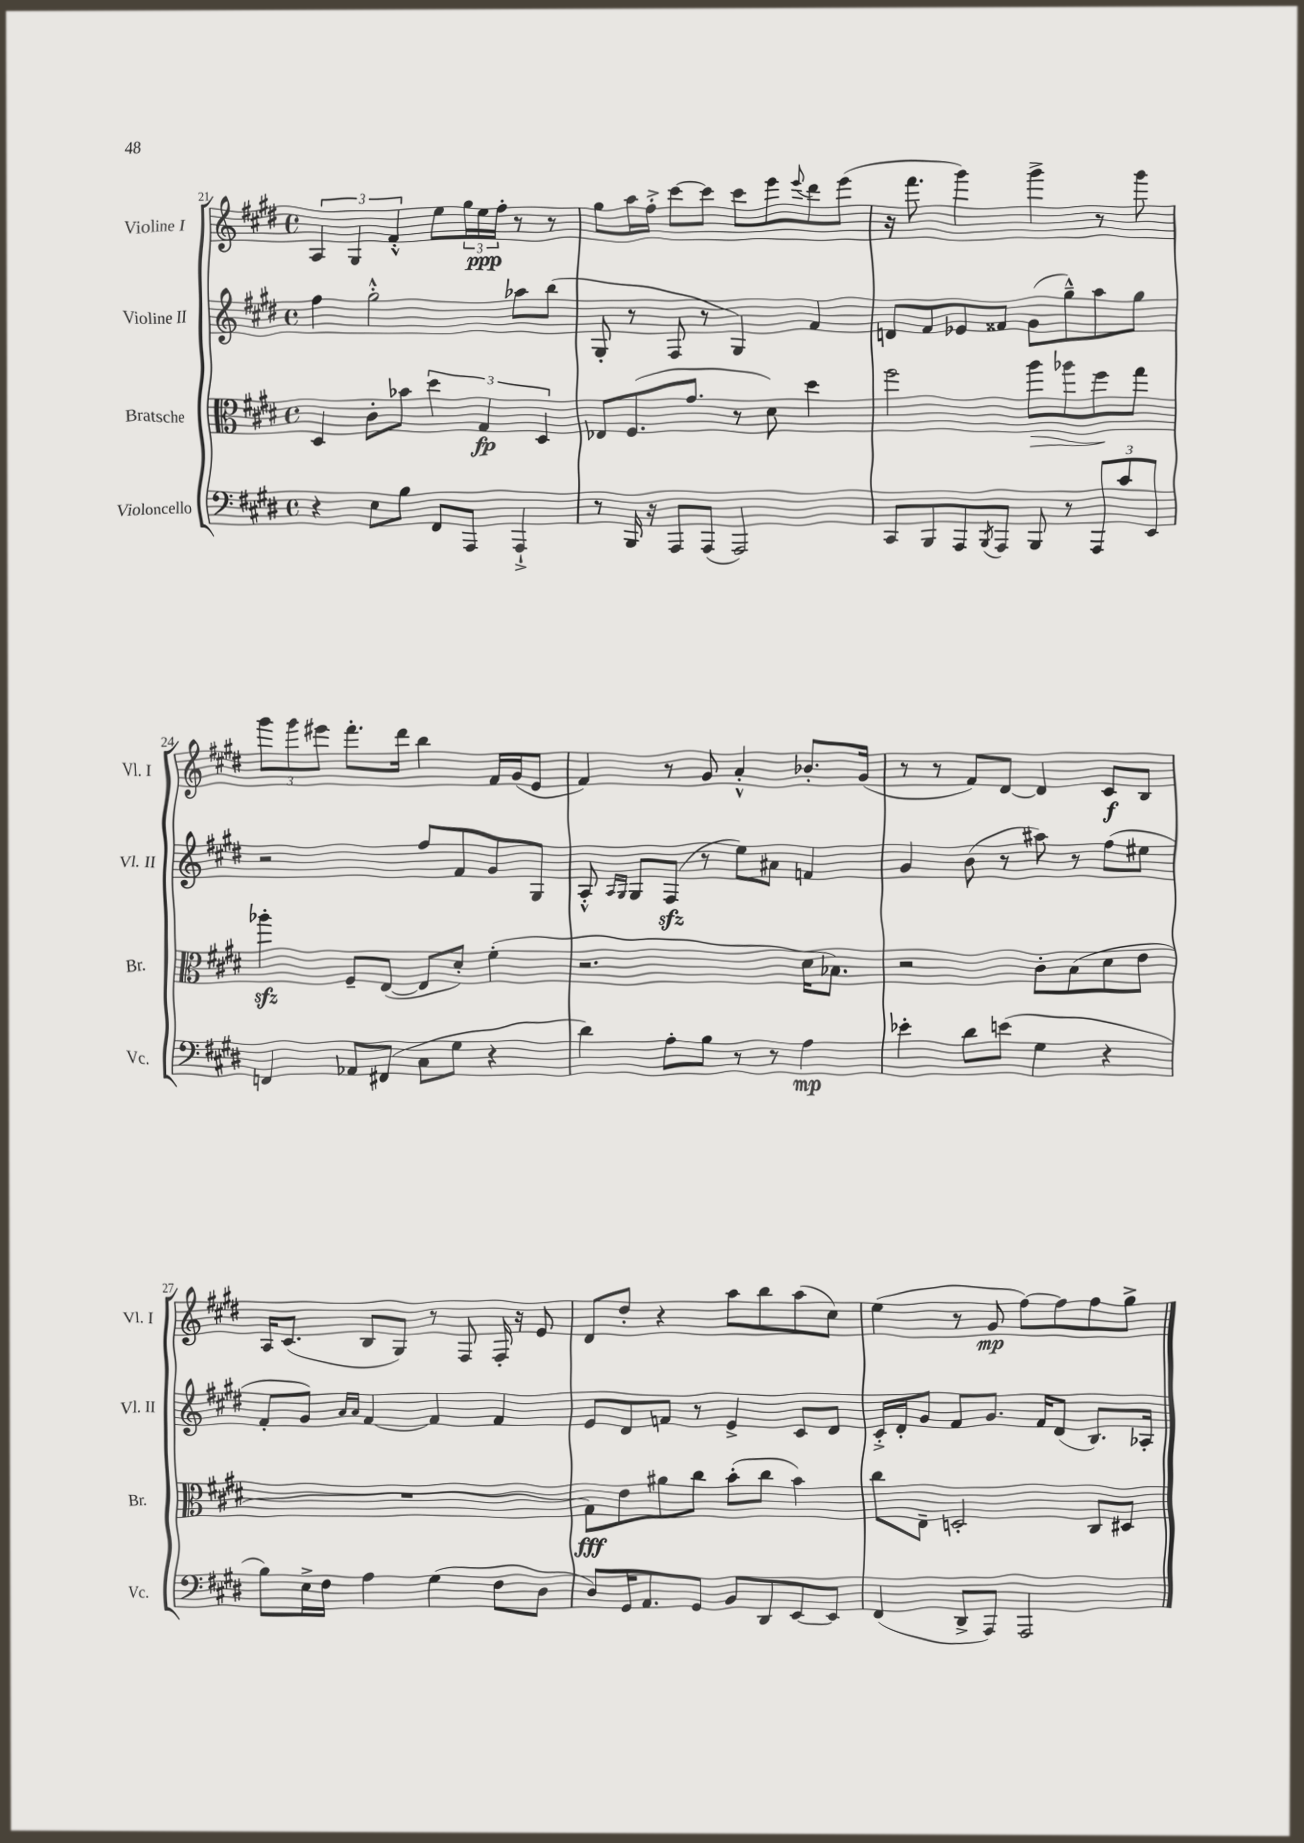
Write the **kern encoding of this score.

**kern	**dynam	**kern	**dynam	**kern	**kern	**dynam
*part4	*part4	*part3	*part3	*part2	*part1	*part1
*staff4	*staff4	*staff3	*staff3	*staff2	*staff1	*staff1
*I"Violoncello	*	*I"Bratsche	*	*I"Violine II	*I"Violine I	*
*I'Vc.	*	*I'Br.	*	*I'Vl. II	*I'Vl. I	*
*clefF4	*	*clefC3	*	*clefG2	*clefG2	*
*k[f#c#g#d#]	*	*k[f#c#g#d#]	*	*k[f#c#g#d#]	*k[f#c#g#d#]	*
*M4/4	*	*M4/4	*	*M4/4	*M4/4	*
*met(c)	*	*met(c)	*	*met(c)	*met(c)	*
=21	=21	=21	=21	=21	=21	=21
4r	.	4D#/	.	4ff#\	6A/	.
.	.	.	.	.	6G#/	.
8E\L	.	8c#'\L	.	2gg#'^^\	.	.
.	.	.	.	.	6f#'^^/	.
8B\J	.	8b-X\J	.	.	.	.
8FF#/L	.	6dd#\	.	.	8ee\L	.
8AAA/J	.	.	.	.	24gg#\L	.
.	.	6G#/	fp	.	24ee\	ppp
.	.	.	.	.	24ff#'\JJ	.
4AAA`^/	.	.	.	8aa-X\L	8r	.
.	.	6D#/	.	.	.	.
.	.	.	.	(8bb\J	8r	.
=22	=22	=22	=22	=22	=22	=22
8r	.	8E-X/L	.	8G#'/	8gg#\L	.
16BBB/	.	(8.F#/	.	8r	16aa\L	.
16r	.	.	.	.	16ff#'^\JJ	.
8AAA/L	.	.	.	8F#/	[8ccc#\L	.
.	.	8.g#/J	.	.	.	.
(8AAA/J	.	.	.	8r	8ccc#\J]	.
2AAA/)	.	8r	.	4G#/)	8ccc#\L	.
.	.	8d#\)	.	.	8eee\	.
.	.	.	.	.	8qqeee/	.
.	.	4dd#\	.	4f#/	8ddd#\	.
.	.	.	.	.	(8eee\J	.
=23	=23	=23	=23	=23	=23	=23
8CC#/L	.	2ff#\	.	8dn/L	16r	.
.	.	.	.	.	8.fff#\	.
8BBB/	.	.	.	8f#/	.	.
8AAA/	.	.	.	8e-X/	4ggg#\)	.
8qBBB/	.	.	.	.	.	.
8AAA/J	.	.	.	8f##X/J	.	.
!	!	!	!LO:HP:b	!	!	!
8BBB/	.	8aa\L	>	(8g#\L	4ggg#^\	.
8r	.	8aa-X\	.	8gg#~^^\)	.	.
12AAA/L	.	8ff#\	.	8aa\	8r	.
12c#/	.	.	.	.	.	.
.	.	8gg#\J	]	8gg#\J	8ggg#\	.
12EE/J	.	.	.	.	.	.
!!LO:LB:g=z
=24	=24	=24	=24	=24	=24	=24
4FFn/	.	4aa-Xzz'\	.	2r	12ggg#\L	.
.	.	.	.	.	12ggg#\	.
.	.	.	.	.	12eee#X\J	.
8AA-X/L	.	8F#~/L	.	.	8.fff#'\L	.
(8FF#X/J	.	([8E/J	.	.	.	.
.	.	.	.	.	16ddd#\Jk	.
8C#\L	.	8E/L]	.	8ff#/L	4bb\	.
8G#\J	.	8d#'/J)	.	8f#/	.	.
4r	.	(4f#'\	.	8g#/	16f#/LL	.
.	.	.	.	.	(16g#/J	.
.	.	.	.	8G#/J	8e/J	.
=25	=25	=25	=25	=25	=25	=25
4d#\)	.	2.r	.	8A'^^/	4f#/)	.
.	.	.	.	16qqA/LL	.	.
.	.	.	.	16qqG#/JJ	.	.
.	.	.	.	8G#/L	.	.
8A'\L	.	.	.	(8F#zz/J	8r	.
8B\J	.	.	.	8r	8g#/	.
8r	.	.	.	8ee\L)	4a'^^/	.
8r	.	.	.	8a#X\J	.	.
4A\	mp	16d#\KL	.	4fn/	8.b-X'/L	.
.	.	8.B-X\J)	.	.	.	.
.	.	.	.	.	(16g#/Jk	.
=26	=26	=26	=26	=26	=26	=26
4e-X'\	.	2r	.	4g#/	8r	.
.	.	.	.	.	8r	.
8d#\L	.	.	.	(8b\	8f#/L)	.
(8en\J	.	.	.	8r	[8d#/J	.
4G#\	.	8c#'\L	.	8aa#X\)	4d#/]	.
.	.	(8B\	.	8r	.	.
4r	.	8d#\	.	(8ff#\L	8c#/L	f
.	.	8e\J	.	8ee#X\J	8B/J	.
!!LO:LB:g=z
=27	=27	=27	=27	=27	=27	=27
8B\L)	.	1r	.	8f#'/L	16A/KL	.
.	.	.	.	.	(8.c#/J	.
16E^\L	.	.	.	8g#/J)	.	.
16F#\JJ	.	.	.	.	.	.
.	.	.	.	16qqa/LL	.	.
.	.	.	.	16qqa/JJ	.	.
4A\	.	.	.	[4f#/	8B/L	.
.	.	.	.	.	8G#/J)	.
(4G#\	.	.	.	4f#/]	8r	.
.	.	.	.	.	8F#/	.
8F#\L	.	.	.	4f#/	16F#'/	.
.	.	.	.	.	16r	.
8D#\J	.	.	.	.	8e/	.
=28	=28	=28	=28	=28	=28	=28
8D#/L)	.	8G#\L)	fff	8e/L	8d#/L	.
16GG#/K	.	8e\	.	8d#/	8dd#'/J	.
8.AA/	.	.	.	.	.	.
.	.	8a#X\	.	8fn/J	4r	.
8GG#/J	.	8cc#\J	.	8r	.	.
8BB/L	.	(8b'\L	.	4e^/	8aa\L	.
8DD#/	.	8cc#\J	.	.	8bb\	.
[8EE/	.	4b\)	.	8c#/L	(8aa\	.
8EE/J]	.	.	.	8d#/J	8cc#\J)	.
=29	=29	=29	=29	=29	=29	=29
(4FF#/	.	8cc#\L	.	16c#'^/LL	(4ee\	.
.	.	.	.	16d#'/J	.	.
.	.	8E~\J	.	8g#/J	.	.
8DD#^/L	.	2Dn'/	.	8f#/L	8r	.
8AAA/J)	.	.	.	8.g#/J	8g#/	mp
2AAA/	.	.	.	.	[8ff#\L)	.
.	.	.	.	16f#/KL	.	.
.	.	.	.	(8d#/J	8ff#\]	.
.	.	8C#/L	.	8.B/L)	8ff#\	.
.	.	8D#X/J	.	.	8gg#^\J	.
.	.	.	.	16A-X'/Jk	.	.
==	==	==	==	==	==	==
*-	*-	*-	*-	*-	*-	*-
